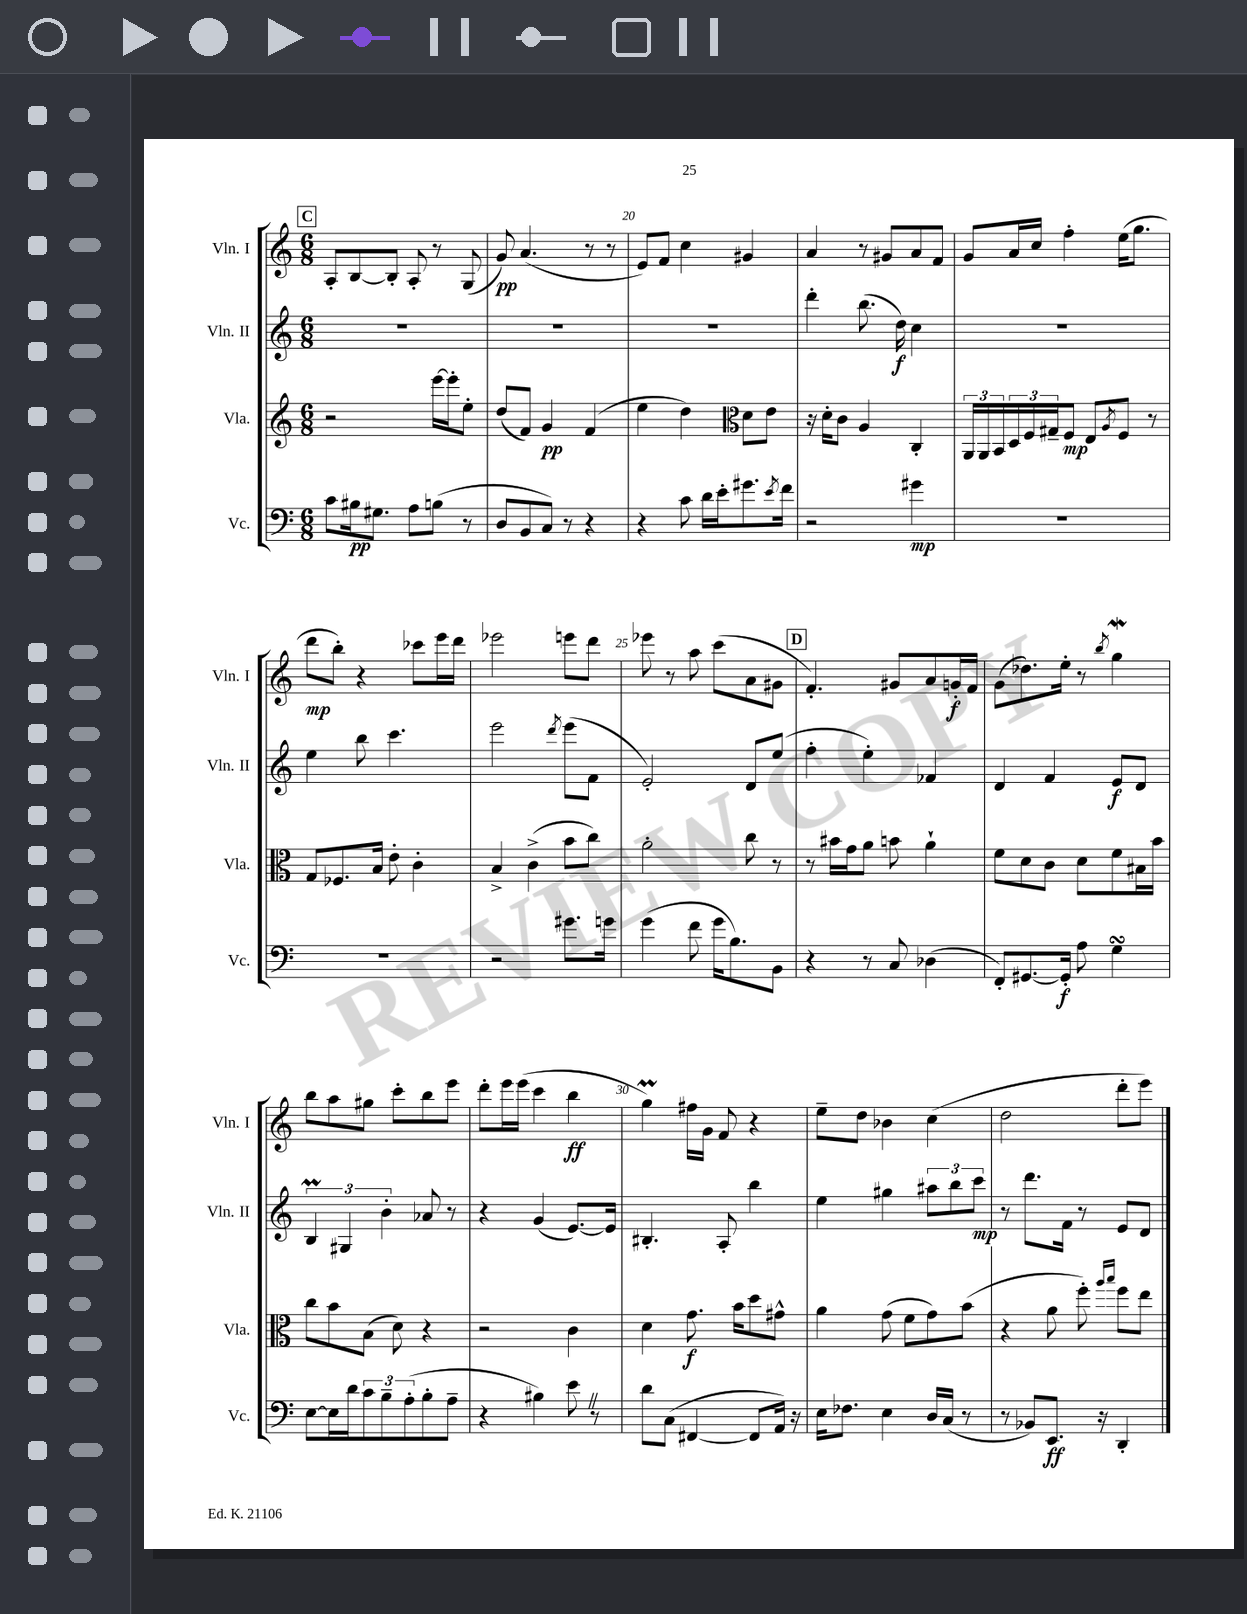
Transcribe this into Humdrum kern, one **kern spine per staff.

**kern	**kern	**kern	**kern
*staff4	*staff3	*staff2	*staff1
*clefF4	*clefG2	*clefG2	*clefG2
*k[]	*k[]	*k[]	*k[]
*M6/8	*M6/8	*M6/8	*M6/8
8c	2r	2.r	8A'
16B#	.	.	[8B
8.G#	.	.	.
.	.	.	8B']
8A	.	.	8A'
(8B	[16eee	.	8r
.	16eee']	.	.
8r	8ee'	.	(8G
=	=	=	=
8D	(8dd	2.r	8g)
8BB	8f)	.	(4.a
8C)	4g	.	.
8r	.	.	.
4r	(4f	.	8r
.	.	.	8r
=	=	=	=
4r	4ee	2.r	8e)
.	.	.	8f
8c	4dd)	.	4cc
16d	.	.	.
16e'	.	.	.
*	*clefC3	*	*
8.g#	8d	.	4g#
.	8e	.	.
8qe	.	.	.
16f	.	.	.
=	=	=	=
2r	16r	4ddd'	4a
.	16d'	.	.
.	8c	.	.
.	4A	(8.bb	8r
.	.	.	8g#
.	.	16dd)	.
4g#	4C'	4cc	8a
.	.	.	8f
=	=	=	=
2.r	24AA	2.r	8g
.	24AA	.	.
.	24BB	.	.
.	24D	.	16a
.	24F	.	.
.	.	.	16cc
.	24G#~	.	.
.	8F	.	4ff'
.	8E	.	.
.	8qA	.	.
.	8F	.	(16ee
.	.	.	8.gg
.	8r	.	.
=	=	=	=
2.r	8G	4ee	8ddd
.	8.F-	.	8bb')
.	.	8bb	4r
.	16B	.	.
.	8e'	4.ccc	.
.	4c'	.	8ccc-
.	.	.	16eee
.	.	.	16ddd
=	=	=	=
2r	4B^	2eee	2eee-
.	(4c^	.	.
.	.	8qddd	.
8.g#	8b	(8eee	8eee
.	8cc)	8f	8ddd
16g	.	.	.
=	=	=	=
(4g	2a'	2e')	8eee-
.	.	.	8r
8f	.	.	8aa
16g	.	.	(8ccc
8.B)	.	.	.
.	8cc	8d	8a
8BB	8r	(8ee	8g#
=	=	=	=
4r	8r	4ff'	4.f')
.	16b#	.	.
.	16g	.	.
8r	8a	4ee')	.
8C	8b	.	8g#
(4D-	4a`	4f-	8a
.	.	.	16g'
.	.	.	16f
=	=	=	=
8FF')	8f	4d	(8g
[8.GG#	8d	.	8.dd-)
.	8c	4f	.
16GG#']	.	.	16ee'
8A	8d	.	8r
.	.	.	8qbb
4G	8f	8e	4gg
.	16B#	8d	.
.	16b	.	.
=	=	=	=
[8E	8cc	6B	8bb
16E]	8b	.	8aa
.	.	6G#	.
16d	.	.	.
12c	(8B	.	8gg#
12B~	.	6b'	.
.	8d)	.	8ccc'
(12A'	.	.	.
8B'	4r	8a-	8bb
8A~	.	8r	8eee
=	=	=	=
4r	2r	4r	8ddd'
.	.	.	16eee
.	.	.	(16eee
4B#)	.	(4g	4ccc
8e	4c	[8.e)	4bb
8r	.	.	.
.	.	16e]	.
=	=	=	=
8d	4d	4.B#'	4gg)
(8C	.	.	.
[4FF#	8.g	.	16ff#
.	.	.	16g
.	.	8A'	8f
.	16b	.	.
8FF#]	8dd	4bb	4r
16AA)	8g#^^	.	.
16r	.	.	.
=	=	=	=
16E	4a	4ee	8ee~
8.F-	.	.	.
.	.	.	8dd
4E	(8g	4gg#	4b-
.	8f	.	.
16D	8g)	12aa#	(4cc
(16C	.	.	.
.	.	12bb	.
8r	(8b	.	.
.	.	12ccc	.
=	=	=	=
8r	4r	8r	2dd
8BB-)	.	8.ddd	.
8.EE	8a	.	.
.	.	16f	.
.	8ff')	8r	.
16r	.	.	.
.	16qqaa	.	.
.	16qqbb	.	.
4DD'	8ff	8e	8ddd'
.	8ee	8d	8eee)
==	==	==	==
*-	*-	*-	*-
